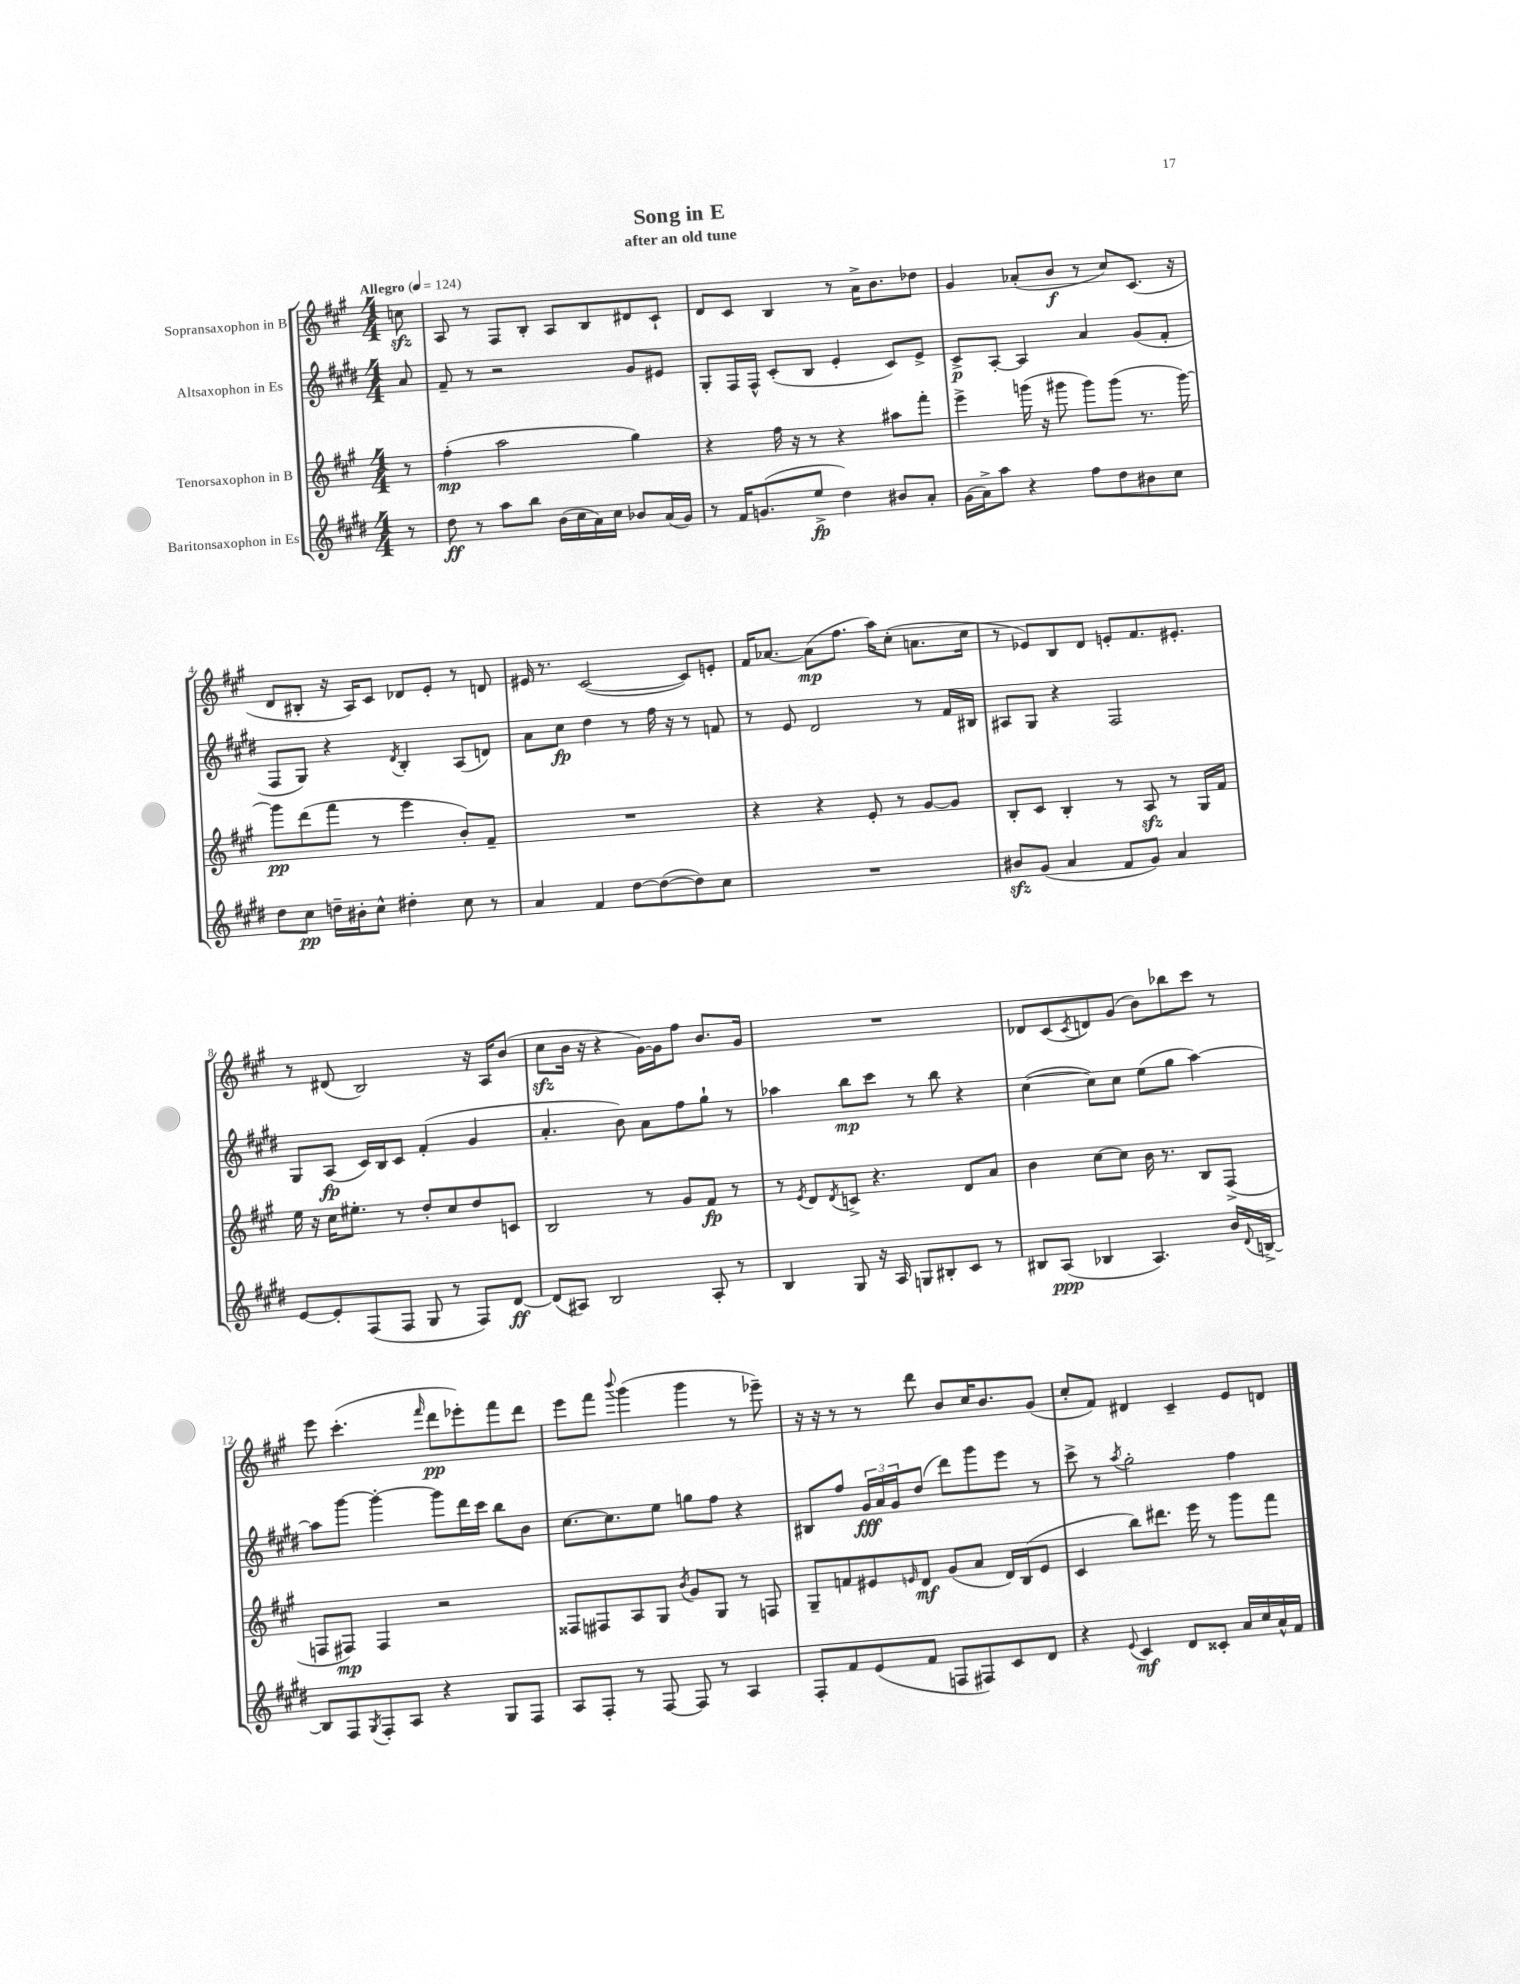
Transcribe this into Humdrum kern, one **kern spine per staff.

**kern	**kern	**kern	**kern
*staff4	*staff3	*staff2	*staff1
*clefG2	*clefG2	*clefG2	*clefG2
*k[f#c#g#d#]	*k[f#c#g#]	*k[f#c#g#d#]	*k[f#c#g#]
*M4/4	*M4/4	*M4/4	*M4/4
*MM124	*MM124	*MM124	*MM124
8r	8r	8a	8cc
=	=	=	=
8dd#	(4ff#'	8f#~	8A
8r	.	8r	8r
8aa	2aa	2r	8F#
8bb	.	.	8B'
(16b	.	.	8A
16cc#	.	.	.
16a)	.	.	8B
16cc#	.	.	.
8b-	4gg#)	8g#	8d#
(16a	.	8e#	8c#`
16g#)	.	.	.
=	=	=	=
8r	4r	8G#'	8d
16f#	.	16F#	8c#
(8.g	.	16F#^^	.
.	16ff#	(8c#'	4B
.	16r	.	.
8ee^	8r	8B	.
4dd#)	4r	4e'	8r
.	.	.	16a^
.	.	.	8.b
8b#	8aa#	8c#)	.
8a'	8fff#'	8e^	8dd-
=	=	=	=
(16g#	4eee^	8c#^	4g#
16a^)	.	.	.
8aa	.	[8A'	.
4r	(16ggg	4A]	(8a-'
.	16r	.	.
.	8ggg#	.	8b
8ff#	8ggg#)	4a	8r
8dd#	(8ggg#	.	8cc#)
8b#	8.r	(8g#	(8.c#
8cc#	.	8f#'	.
.	[16ggg#)	.	16r
=	=	=	=
8dd#	8ggg#]	8F#	8d
8cc#	(8ddd	8G#)	8B#'
16dd~	8fff#	4r	16r
16b#'	.	.	16A)
8cc#^^	8r	.	8c#
.	.	8qd#	.
4dd#'	4eee	4B'	8d-
.	.	.	8e'
8cc#	8b')	(8A	8r
8r	8f#~	8d)	8d
=	=	=	=
4a	1r	8a	16e#
.	.	.	8.r
.	.	8cc#	.
4f#	.	4dd#	([2c#
[8dd#	.	8r	.
(8dd#_	.	16ff#	.
.	.	16r	.
8dd#])	.	8r	8c#])
8cc#	.	8f	8e'
=	=	=	=
1r	4r	8r	16f#
.	.	.	[8.a-
.	.	8e	.
.	4r	2d#	(8a-]
.	.	.	8.ff#
.	8e'	.	.
.	.	.	16aa)
.	8r	.	(8cc#'
.	[8g#	8r	8.a
.	8g#]	16f#	.
.	.	16B#	16cc#
=	=	=	=
8b#	8B'	8A#	8r
(8g#	8c#	8G#	8e-)
4a	4B'	4r	8B
.	.	.	8d
8f#	8r	2F#	8e'
8g#)	8A	.	8.f#
4a	8r	.	.
.	.	.	8.e#'
.	16G#	.	.
.	16f#	.	.
=	=	=	=
[8e	16ee	8G#	8r
.	16r	.	.
8e']	16cc#	(8A	(8d#
.	8.ee#'	.	.
(8F#	.	16c#)	2B)
.	.	16B	.
8F#	8r	8c#	.
8G#	8dd'	(4f#'	.
8r	8cc#	.	.
8F#)	8dd	4g#	16r
.	.	.	16A
[8d#	8c	.	(8b
=	=	=	=
(8d#]	2B	4.a'	8cc#
8A#)	.	.	16b
.	.	.	16r
2B	.	.	4r
.	.	8b)	.
.	8r	8a	[16g#)
.	.	.	16g#]
.	8g#	8ff#	8ff#
8A#'	8f#	8gg#`	8.b
8r	8r	8r	.
.	.	.	16g#
=	=	=	=
4B	8r	4aa-	1r
.	8qe	.	.
.	8d	.	.
.	8qd	.	.
8G#	8c^	8bb	.
16r	4.r	8ccc#	.
16A	.	.	.
8G	.	8r	.
8B#'	.	8bb	.
8c#	8d	4r	.
8r	8a	.	.
=	=	=	=
8B#	4b	([4cc#	8d-
(8A	.	.	(8c#
.	.	.	8qc#
4B-	[8cc#	8cc#])	8d)
.	8cc#]	8cc#	(8g#
4.A)	16b	(8ee	8b)
.	8.r	.	.
.	.	8gg#	8bb-
.	8B	[4aa)	8ccc#
16b	(8F#^	.	8r
8qqd#	.	.	.
[16B^	.	.	.
=	=	=	=
8B]	8F	8aa]	8eee
8F#	8F#)	[8ggg#	(4.ccc#'
8qG#	.	.	.
8F#'	4F#	4ggg#'_	.
8A	.	.	.
.	.	.	16qqfff#
4r	2r	8ggg#]	8ddd
.	.	16ddd#	8eee-')
.	.	16ccc#	.
8G#	.	8bb	8fff#
8F#	.	8b	8ddd
=	=	=	=
8A	8F##	[8.cc#	8eee
8F#'	8F#	.	8fff#
.	.	8.cc#]	.
.	.	.	8qqbbb
8r	8A	.	(4ggg#
[8F#	8G#	8ee	.
.	8qb	.	.
8F#]	8g#	8gg	4ggg#
8r	8G#	8ff#	.
4A	8r	4r	8r
.	8F	.	8eee-~)
=	=	=	=
8F#'	8G#~	8B#	16r
.	.	.	16r
8f#	8f	8ff#	8r
(8e	8e#	24g#	8r
.	.	24a	.
.	.	24g#	.
.	16qqe	.	.
8f#	8d	(8dd#	8ddd
8F	(8g#	8ddd#)	8b
8F#)	8a	8ggg#	16cc#
.	.	.	8.b
8c#	16d)	8eee	.
.	(16B	.	.
8d#	8e	8r	(8g#
=	=	=	=
4r	4c#	8ccc#^	8cc#'
.	.	8r	8f#)
8qqe	.	8qaa	.
4c#	8bb)	2gg#'	4d#
.	8.ddd#	.	.
8d#	.	.	4c#~
.	16eee	.	.
8c##'	8r	.	.
16a	8ggg#	4ff#	8e
16cc#	.	.	.
16a^^	8fff#	.	8d
16f#	.	.	.
==	==	==	==
*-	*-	*-	*-
